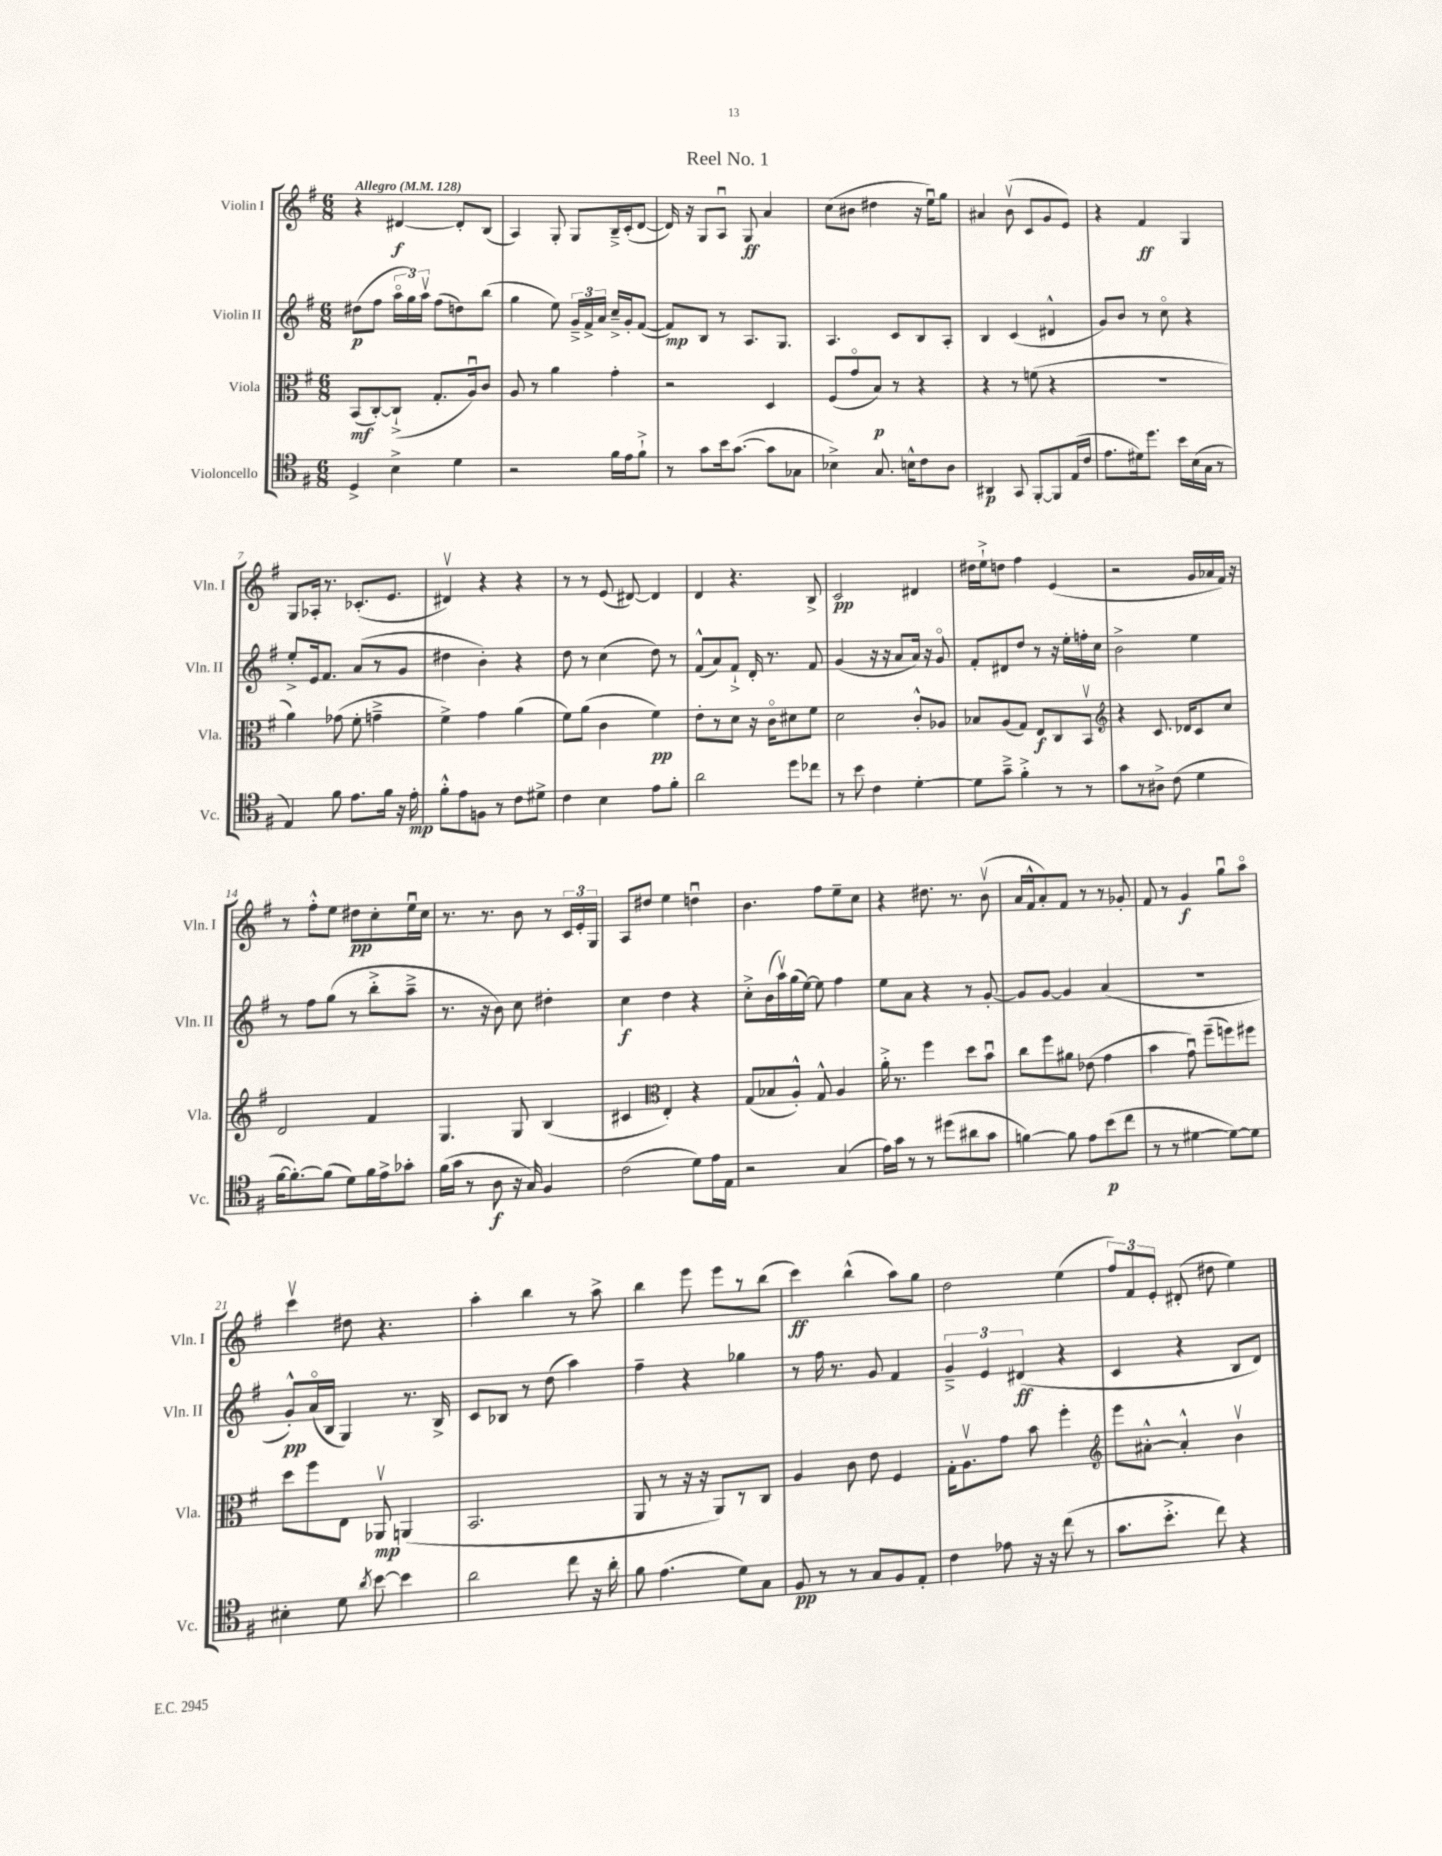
\header { title = "Reel No. 1" }
<<
\new StaffGroup <<
\new Staff = "s0" \with { instrumentName = "Violin I" shortInstrumentName = "Vln. I" } {
    \clef treble \key g \major \numericTimeSignature \time 6/8 \tempo "Allegro" 4 = 128
    \autoBeamOff r4 dis'4~\f dis'8[-. b8]( |
    a4) g8-. g8[ b16---> c'16-.( d'8]~ |
    d'16) r16 g8[ a8]\downbow g8\ff a'4 |
    c''8[( bis'8] dis''4 r16 e''16[\downbow) g''8] |
    ais'4 b'8\upbow( c'8[ g'8 e'8]) |
    r4 fis'4\ff g4 |
    g8[ aes16]-. r8. ces'8.[-.( e'8.] |
    dis'4\upbow) r4 r4 |
    r8 r8 e'8( dis'8~) dis'4 |
    d'4 r4. b8-> |
    c'2\pp dis'4 |
    dis''16[ e''16-!-> d''8] fis''4 e'4( |
    r2 g'16[ aes'16 fis'16]) r16 |
    r8 fis''8[-.-^ e''8] dis''8[\pp c''8-. e''16\downbow c''16] |
    r8. r8. b'8 r8 \tuplet 3/2 { c'16[ e'16-. g16] } |
    a8[ dis''8] e''4 d''4\downbow |
    b'4. fis''8[ e''8-- c''8] |
    r4 dis''8. r8. b'8\upbow( |
    a'16[ fis'16-^ a'8-.) fis'8] r8 r8 ges'8-. |
    fis'8 r8 g'4\f g''8[\downbow a''8]\flageolet |
    c'''4\upbow dis''8 r4. |
    a''4-. b''4 r8 a''8-> |
    b''4 e'''8 e'''8[ r8 b''8]( |
    c'''4\ff) b''4-^( a''8[) g''8] |
    d''2 e''4( |
    \tuplet 3/2 { fis''8[) fis'8 e'8]-. } dis'8-.( dis''8 e''4) \bar "|." |
}
\new Staff = "s1" \with { instrumentName = "Violin II" shortInstrumentName = "Vln. II" } {
    \clef treble \key g \major \numericTimeSignature \time 6/8
    \autoBeamOff dis''8[\p( fis''8] \tuplet 3/2 { a''16[\flageolet g''16) a''16]\upbow } fis''8[( d''8) b''8]( |
    g''4 e''8) \tuplet 3/2 { g'16[---> fis'16-> a'16] } c''16[---> g'16-. fis'8]~( |
    fis'8[\mp) b8] r8 a8.[ g8.] |
    a4. c'8[ b8 a8]-. |
    b4 c'4( dis'4-^ |
    g'8[) b'8] r8 c''8\flageolet r4 |
    e''8[-.-> e'16 fis'8.] a'8[( r8 g'8] |
    dis''4 b'4-.) r4 |
    d''8 r8 c''4( d''8) r8 |
    fis'8[-^( a'8) fis'8]-!-> d'16-. r8. fis'8 |
    g'4( r16 r16 a'8[ a'16]) r16 g'8\flageolet |
    fis'8[-. dis'8 d''8] r8 r16 e''16[-. f''16-. c''16] |
    b'2-> e''4 |
    r8 fis''8[ g''8]( r8 b''8[-.-> a''8]---> |
    r8. r16 b'8) c''8 dis''4-. |
    c''4\f d''4 r4 |
    c''8[-.-> b'16( a''16\upbow) g''16( e''16]~) e''8 fis''4 |
    e''8[ a'8] r4 r8 g'8~-. |
    g'8[ g'8]~ g'4 a'4( |
    R2. |
    g'8[-.-^\pp) a'16\flageolet( b16] g4) r8. b16-> |
    c'8[ bes8] r8 d''8( a''4) |
    fis''4-- r4 ges''4 |
    r8 fis''16 r8. g'8 fis'4 |
    \tuplet 3/2 { g'4---> e'4 dis'4\ff( } r4 |
    c'4 r4 b8[ d'8]) \bar "|." |
}
\new Staff = "s2" \with { instrumentName = "Viola" shortInstrumentName = "Vla." } {
    \clef alto \key g \major \numericTimeSignature \time 6/8
    \autoBeamOff b,8[\mf( c8~-.) c8]-!->( g8.[-. a16\downbow) c'8] |
    a8 r8 a'4 g'4-. |
    r2 d4 |
    fis8[( g'8\flageolet b8]\p) r8 r4 |
    r4 r8 f'8( r4 |
    R2. |
    a'4) ges'8( fis'8-. g'4---> |
    fis'4->) g'4 a'4( |
    fis'8[) a'8]( c'4 fis'4\pp) |
    e'8[-. r8 d'8] r16 c'16[\flageolet dis'8 fis'8] |
    d'2 c'8[-.-^ aes8] |
    bes8[ a8( g8]) e8[\f c8 b,8]\upbow |
    \clef treble r4 c'8. des'16[ c'8 c''8] |
    d'2 fis'4 |
    g4. g8 b4( |
    cis'4 \clef alto e4-.) r4 |
    g8[( bes8 a8]-.-^) g8-^ a4 |
    a'16-.-> r8. fis''4 d''8[ b'8]\downbow |
    c''8[ fis''8 ais'8] ees'8( g'4 |
    b'4 g'8\downbow) fis''8[--( f''8) fis''8] |
    d''8[ fis''8 e8] aes,8\upbow\mp a,4( |
    b,2. |
    a,8 r8 r16 r16 a,8[) r8 c8] |
    a4 c'8 e'8 fis4 |
    g16[-. a8.\upbow g'8] b'8 fis''4-. |
    \clef treble e'''8[ ais'8]~-.-^ ais'4-.-^ b'4\upbow \bar "|." |
}
\new Staff = "s3" \with { instrumentName = "Violoncello" shortInstrumentName = "Vc." } {
    \clef tenor \key g \major \numericTimeSignature \time 6/8
    \autoBeamOff d4-> b4-> d'4 |
    r2 fis'16[ e'16 fis'8]-!-> |
    r8 g'8[ b'16 g'8.]~( g'8[ ges8] |
    bes4->) g8. b16[-^ c'8 a8] |
    ais,4\p g,8 fis,8[~-. fis,8 e16( c'16] |
    e'8.[ dis'16) d''8.] b'16[ b16( g16] r8 |
    e4) fis'8 e'8.[ fis'16] r16 e'16-.\mp |
    fis'8[-.-^ e'8 f8] r8 c'8[ dis'8]-> |
    c'4 b4 e'8[ fis'8]-. |
    a'2 d''8[ ces''8] |
    r8 b'8 c'4 d'4~-. |
    d'8[ g'8]---> fis'4-.-> r8 r8 |
    g'8[ r8 ais8]-> c'8( d'4 |
    fis'16[~ fis'8.~-.) fis'8]( d'8[) fis'16 e'16-> ges'8]-. |
    fis'16[( g'16] r8 a8\f r16 g16) fis4 |
    c'2( d'8[) e'16 e16] |
    r2 g4( |
    e'16[) g'16] r8 r8 dis''8[( ais'8 g'8] |
    f'4~) f'8 e'8[ b'8\p( c''8] |
    r8 r8 dis'4~ dis'8[~) dis'8] |
    bis4-. d'8 \acciaccatura { a'8 } b'8~ b'4 |
    a'2 c''8 r16 a'16-. |
    fis'8 e'4.( d'8[) g8] |
    fis8\pp r8 r8 g8[ fis8 e8]-. |
    c'4 ees'8 r16 r16 c''8( r8 |
    g'8.[ b'8.]-.-> c''8) r4 \bar "|." |
}
>>
>>
